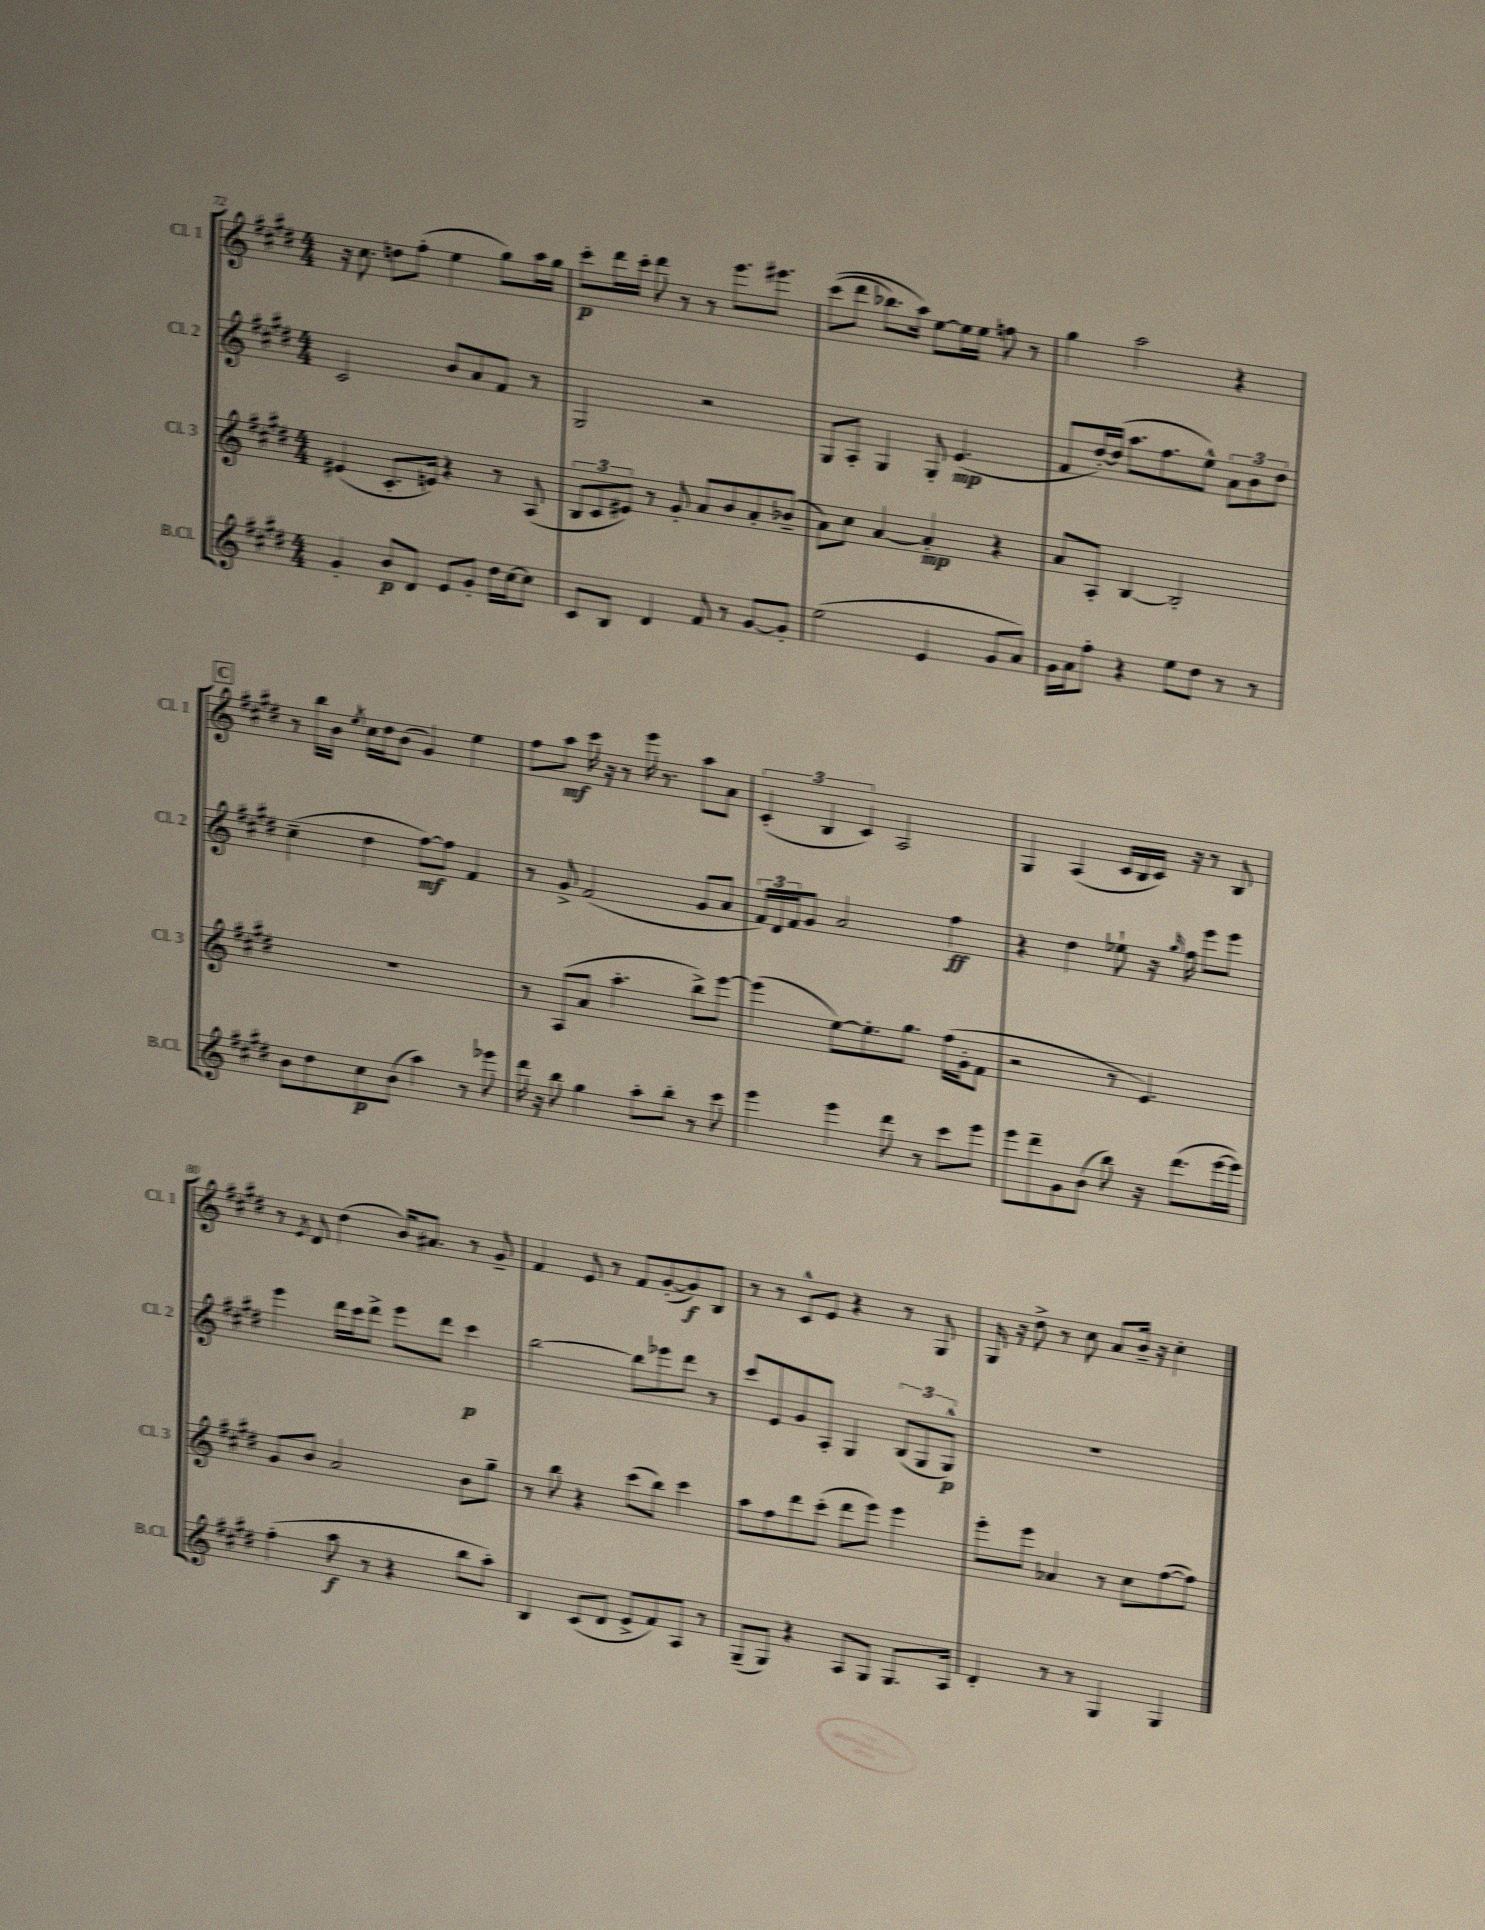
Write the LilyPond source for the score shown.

<<
\new StaffGroup <<
\new Staff = "s0" \with { instrumentName = "Cl. 1" shortInstrumentName = "Cl. 1" } {
    \clef treble \key e \major \numericTimeSignature \time 4/4
    r16 cis''8. d''8 fis''8-.( e''4 gis''8) a''16 gis''16 |
    cis'''8-.\p dis'''16 cis'''16-. dis'''8 r8 r8 e'''8. eis'''8. |
    cis'''8(\( dis'''8 bes''8.) a''16\) e''8~ e''16 e''16 f''8 r8 |
    gis''4 a''2 r4 |
    \mark \markup { \box "C" } r8 b''16 b'16 \acciaccatura { e''8 } cis''16 dis''16 b'8( gis'4) e''4 |
    fis''8 a''8\mf cis'''16 r16 r8 e'''16 r8. a''8 a'8 |
    \tuplet 3/2 { cis'4-.( b4 cis'4) } a2 |
    gis4 a4( cis'16 b16 cis'16) r16 r8 b8 |
    r8 \acciaccatura { e'8 } dis'8 dis''4( b'16) ais'8. r8 gis'8-- |
    fis'4 e'8 r8 fis'8 gis'8~-.( gis'8\f) b8 |
    r8 r8 cis'8-^ e'8 r4 r8 gis8 |
    gis16 r16 dis''8-> r8 cis''8 a'8 b'16-- r16 cis''4-. \bar "|." |
}
\new Staff = "s1" \with { instrumentName = "Cl. 2" shortInstrumentName = "Cl. 2" } {
    \clef treble \key e \major \numericTimeSignature \time 4/4
    cis'2 b'8 a'8 fis'8 r8 |
    gis2 r2 |
    gis8 a8-. gis4 gis8-. e'4.\mp( |
    fis'8 dis''16~-.) dis''16( a''8. fis''8. e''8-^) \tuplet 3/2 { a'8 b'8 dis''8 } |
    \mark \markup { \box "C" } cis''4--( dis''4 fis''8~\mf) fis''8 fis'4 |
    r8 gis'8-> fis'2( gis'8 a'8 |
    \tuplet 3/2 { fis'16) dis'16 fis'16 } gis'8 a'2 fis''4\ff |
    r4 dis''4 ees''8-! r16 \grace { gis''16 } fis''16 e'''8 e'''8 |
    e'''4 dis'''16 cis'''16 dis'''8-> e'''8 dis'''8 cis'''4\p |
    b''2~ b''8 ees'''8 dis'''8 r8 |
    cis'''8 e'8 gis'8 a8-. gis4 \tuplet 3/2 { b8( gis8 gis8-^\p) } |
    R1 \bar "|." |
}
\new Staff = "s2" \with { instrumentName = "Cl. 3" shortInstrumentName = "Cl. 3" } {
    \clef treble \key e \major \numericTimeSignature \time 4/4
    eis'4( cis'8.-. e'16) r4 r8 a8( |
    \tuplet 3/2 { b8 cis'8 eis'8) } r8 gis'8-. a'8 b'8 a'8-. bes'8--( |
    a'8) cis''8 a'4~ a'4-.\mp r4 |
    a'8 a8-. b4~ b2-. |
    \mark \markup { \box "C" } r1 |
    r8 a8( a'8 a''4.-. b''8->) e'''8~ |
    e'''4( e''8~) e''8.-. gis''8. fis''16( gis'16-. fis'8 |
    r2 r8 e'4.) |
    gis'8 b'8 a'2 b'8 gis''8-- |
    r8 b''8 r4 cis'''8( b''8) cis'''4 |
    a''8 fis''8 dis'''8 cis'''8-.( dis'''8 e'''8) e'''4 |
    e'''8-. e'''8 aes'4 r8 cis''8 fis''8~( fis''8) \bar "|." |
}
\new Staff = "s3" \with { instrumentName = "B.Cl." shortInstrumentName = "B.Cl." } {
    \clef treble \key e \major \numericTimeSignature \time 4/4
    gis'4-. b'8\p dis'8 e'8 gis'8-. dis''16 cis''16~ cis''8 |
    cis'8 b8 dis'4 fis'8 r8 gis'8~ gis'8-. |
    e''2( e'4 gis'8 a'8) |
    gis'16 a'16 fis''8-. r4 e''8 dis''8 r8 r8 |
    \mark \markup { \box "C" } b'8 dis''8 cis''8\p b'8( a''4) r8 ees'''8 |
    dis'''16 r16 b''8 gis''4 a''8-. b''8-. r8 cis'''8 |
    e'''4 e'''4 dis'''8 r8 cis'''8 e'''8 |
    e'''8 dis'''8-- gis'8 b'8( b''8) r16 dis'''8.( e'''16~ e'''16) |
    fis''4-.( a''8\f r8 r4 b''8 a''8-.) |
    b4 cis'8( dis'8 e'8-> fis'8) a8 r8 |
    gis8--( gis8) r4 a8 gis8 gis8. a16 |
    dis'4-. r8 r8 gis4 gis4 \bar "|." |
}
>>
>>
\layout { \context { \Score currentBarNumber = #72 } }
